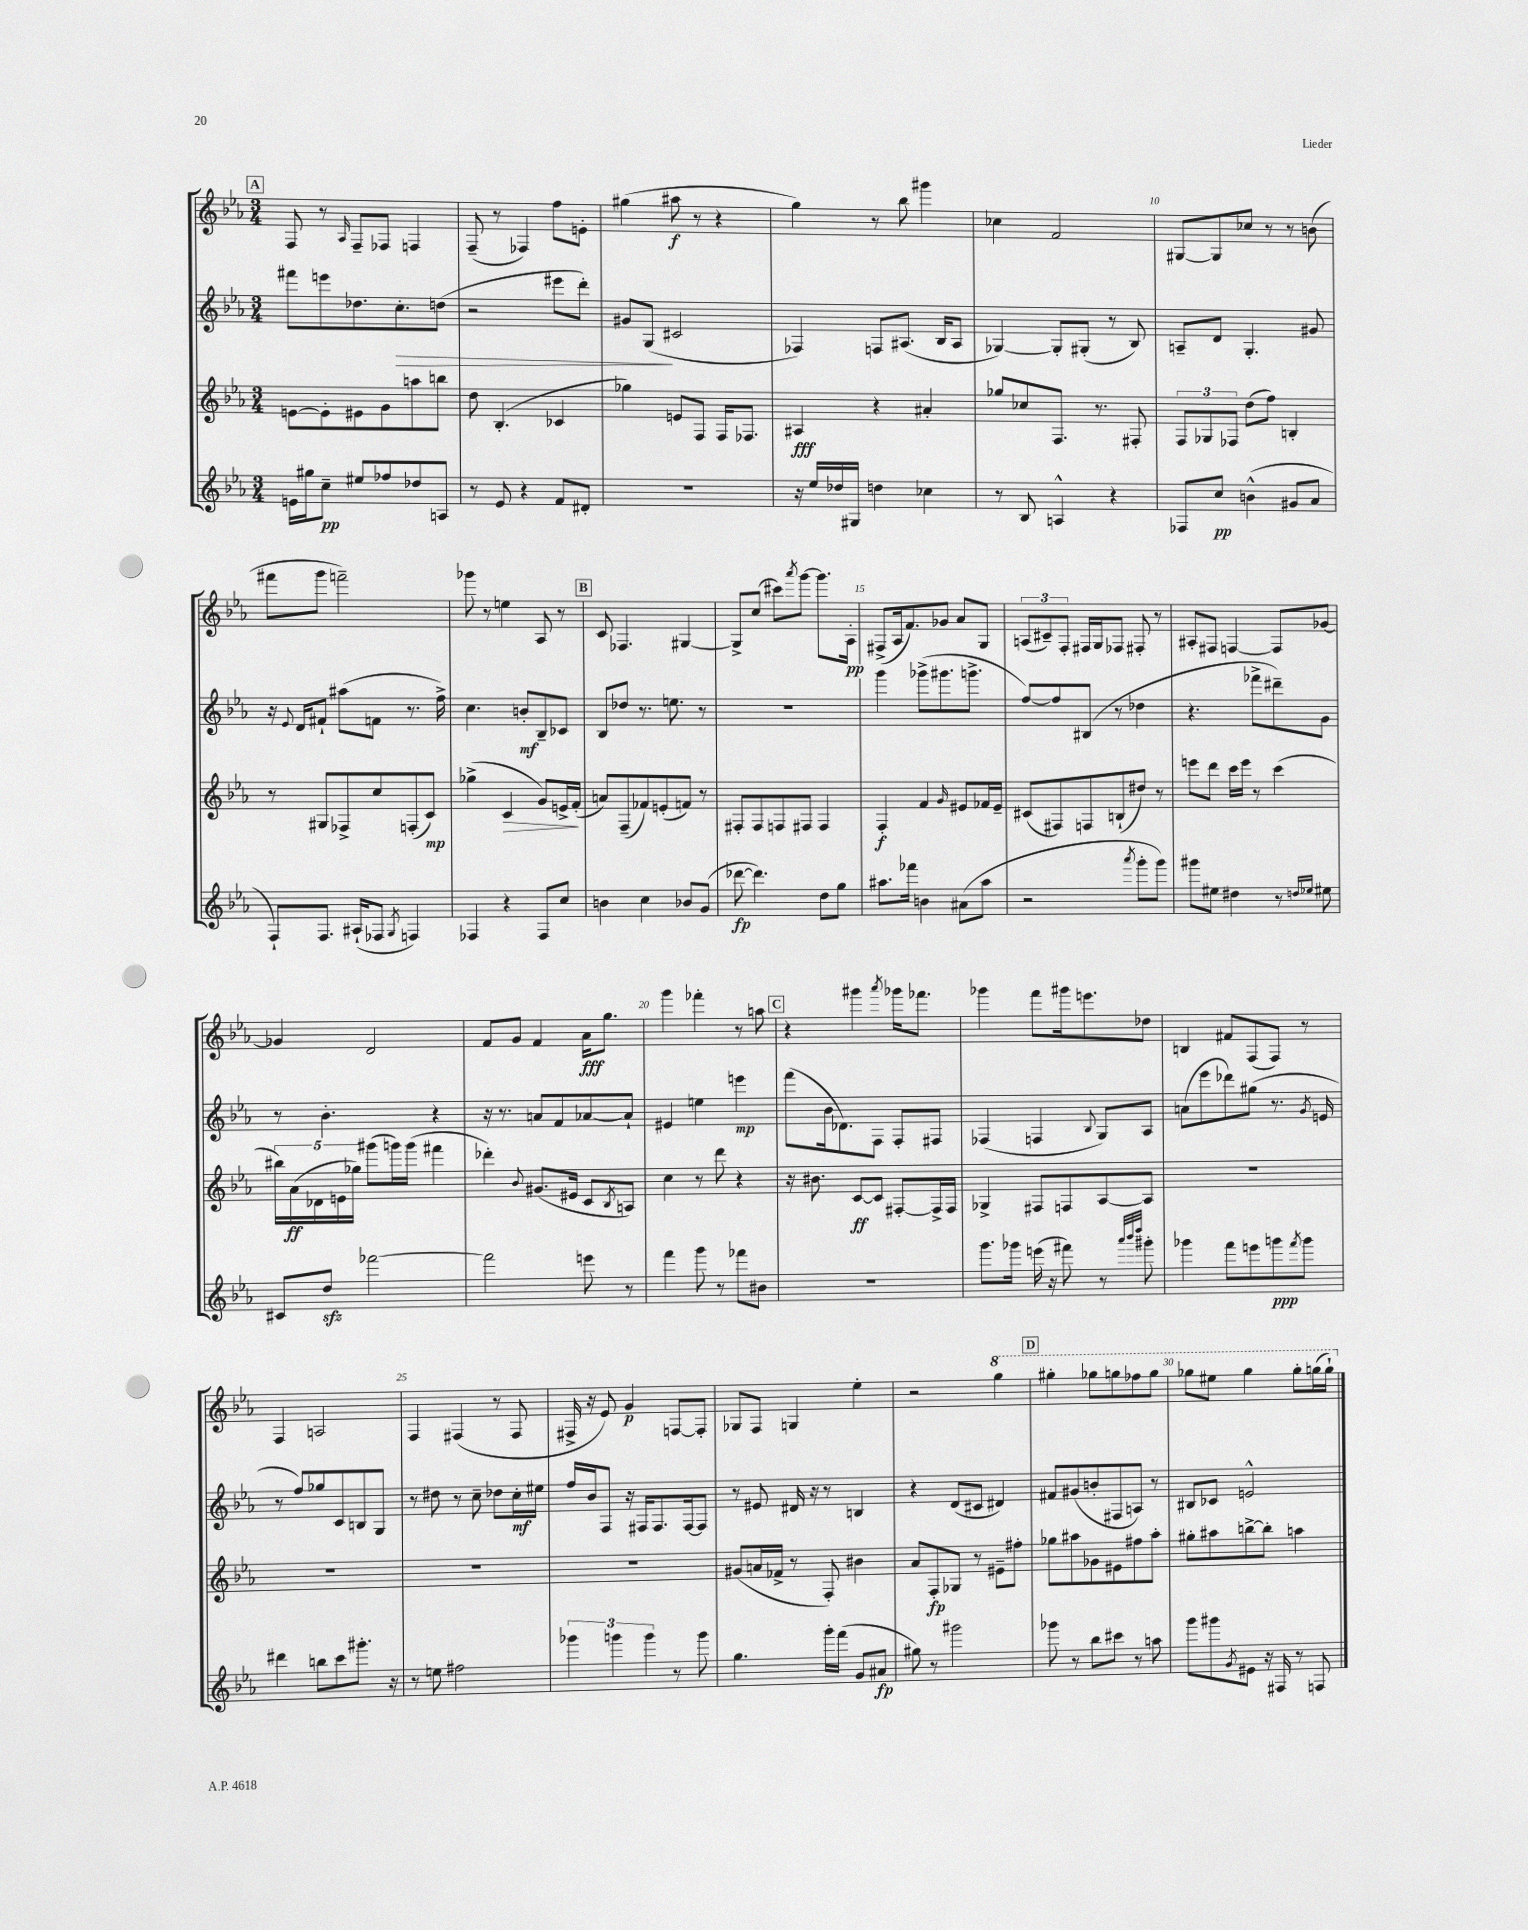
<<
\new StaffGroup <<
\new Staff = "s0" {
    \clef treble \key ees \major \numericTimeSignature \time 3/4
    \mark \markup { \box "A" } f8 r8 \grace { aes16 } f8-- fes8 f4 |
    f8--( r8 fes4) f''8 e'8-. |
    gis''4( ais''8\f r8 r4 |
    g''4) r8 bes''8 gis'''4 |
    ces''4 f'2 |
    gis8~ gis8 ces''8 r8 r8 b'8( |
    fis'''8 g'''8 f'''2--) |
    ges'''8 r8 e''4 aes8 r8 |
    \mark \markup { \box "B" } c'8 fes4. gis4~ |
    gis8-> c''8( cis'''8) \acciaccatura { aes'''8 } g'''8~ g'''8. aes16-.\pp |
    fis8->( aes16 f'8.) ges'8 aes'8 g8 |
    \tuplet 3/2 { a8( cis'8--) f8-. } fis16 g16 fes8 fis8-. r8 |
    ais8-. fis8 f4~ f8 ges'8~ |
    ges'4 d'2 |
    f'8 g'8 f'4 aes'16\fff g''8. |
    g'''4 fes'''4-. r8 a''8 |
    \mark \markup { \box "C" } r4 gis'''4 \acciaccatura { aes'''8 } ges'''16 fes'''8. |
    ges'''4 f'''8 gis'''16 e'''8. des''8 |
    b4 fis'8 f8( f8) r8 |
    f4 a2 |
    f4 fis4( r8 fis8 |
    fis16-> r16 ees'8) g'4\p f8~ f8-. |
    ges8 f8 g4 ees''4-. |
    r2 \ottava #1 g'''4 |
    \mark \markup { \box "D" } gis'''4-. ges'''8 g'''8 fes'''8 g'''8 |
    ges'''8 eis'''8 ges'''4 ges'''8-. g'''16( g'''16-!) \ottava #0 \bar "|." |
}
\new Staff = "s1" {
    \clef treble \key ees \major \numericTimeSignature \time 3/4
    \mark \markup { \box "A" } fis'''8 e'''8 des''8. c''8.-.\> d''8( |
    r2 eis'''8 d'''8-.) |
    gis'8 g8\!( cis'2 |
    fes4) f8 ais8.( bes16 ais8 |
    ges4~) ges8-. gis8-.( r8 bes8) |
    a8-- d'8 g4.-. gis'8 |
    r16 \appoggiatura { ees'8 } d'16 fis'8-! ais''8( f'8 r8. f''16->) |
    c''4. b'8-.\mf bes8-- ces'8 |
    \mark \markup { \box "B" } bes8 des''8 r8. e''8. r8 |
    R2. |
    g'''4 ges'''8->( gis'''8. g'''8.-> |
    f''8~) f''8 bis8( r8 des''4 |
    r4. fes'''8-> dis'''8--) g'8 |
    r8 bes'4.-. r4 |
    r16 r8. a'8 f'8 aes'8~ aes'8-! |
    eis'4 e''4 e'''4\mp |
    \mark \markup { \box "C" } f'''8( bes'16 des'8.) f8 f8-. fis8 |
    fes4( f4 \appoggiatura { bes8 } g8) aes8 |
    a'8( ees'''8 des'''8) gis''8( r8. \acciaccatura { g'8 } e'16 |
    r8 f''8) ges''8 c'8 b8 g8 |
    r8 dis''8 r8 c''8-- des''8 c''16-.\mf eis''16 |
    f''16 bes'16 f8 r16 fis16 fis8. fis16~ fis8 |
    r8 eis'8 dis'16 r16 r8 b4 |
    r4 d'8( cis'8 dis'4) |
    \mark \markup { \box "D" } fis'8 gis'8( b'8-. fis8 a8) r8 |
    bis8 ces'8 e'2-^ \bar "|." |
}
\new Staff = "s2" {
    \clef treble \key ees \major \numericTimeSignature \time 3/4
    \mark \markup { \box "A" } e'8~ e'8-. eis'8 g'8 a''8 b''8 |
    d''8 bes4.-.( ces'4 |
    ges''4) e'8 f8 f16 fes8. |
    ais4\fff r4 ais'4-. |
    ges''8 ces''8 f8. r8. fis8-. |
    \tuplet 3/2 { f8 ges8 fes8 } d''8( f''8) b4-. |
    r8 gis8 fes8-> c''8 f8-.( c'8\mp) |
    ges''4->( c'4\> g'8) e'16-> f'16-.\!( |
    \mark \markup { \box "B" } a'8) f8--( fes'8) e'8-.( f'8) r8 |
    fis8-. fis8 f8 fis8 fis4 |
    f4-.\f f'4 \grace { g'16 } eis'8 fes'16 eis'16-- |
    cis'8( fis8) f8 b8-!( dis''8) r8 |
    e'''8 d'''8 c'''16 e'''16 r8 c'''4( |
    \tuplet 5/4 { bis''16) aes'16\ff( des'16 e'16 ges''16) } gis'''8( g'''16) g'''16( fis'''4 |
    des'''4-.) \appoggiatura { bes'8 } gis'8.( eis'16 c'8 \acciaccatura { bes8 } a8) |
    c''4 r8 d'''8 r4 |
    \mark \markup { \box "C" } r16 bis'8. c'8~\ff c'8 fis8~-. fis16-> fis16 |
    ges4-> fis8 f8 aes8~ aes8 |
    R2. |
    R2. |
    R2. |
    R2. |
    gis'8( a'16 fes'16-> r8 f8-.) bis'4 |
    aes'8 f8-.\fp ges8 r8 eis'8-- fis''8-. |
    \mark \markup { \box "D" } ges''8 ais''8 ges'8 eis'8 fis''8 ais''8-. |
    gis''8-. ais''8 b''8~-> b''8-. a''4 \bar "|." |
}
\new Staff = "s3" {
    \clef treble \key ees \major \numericTimeSignature \time 3/4
    \mark \markup { \box "A" } e'16 gis''16 c''8--\pp eis''8 fes''8 des''8 a8 |
    r8 ees'8 r4 f'8 dis'8-. |
    R2. |
    r16 ees''16 des''16 gis16 d''4 ces''4 |
    r8 bes8 a4-^ r4 |
    fes8 c''8\pp b'4-^( gis'8 aes'8 |
    f8-!) f8. ais16-!( fes8 \acciaccatura { g8 } f4) |
    fes4 r4 fes8 c''8 |
    \mark \markup { \box "B" } b'4 c''4 bes'8 g'8( |
    des'''8~\fp des'''4.) d''8 g''8 |
    ais''8. fes'''16 b'4 ais'8( ais''8 |
    r2 \acciaccatura { aes'''8 } g'''8-. g'''8) |
    gis'''8 eis''8 dis''4 r8 \grace { d''16 ees''16 } eis''8 |
    cis'8 d''8\sfz fes'''2~ |
    fes'''2 e'''8 r8 |
    f'''4 g'''8 r8 fes'''8 bis'8 |
    \mark \markup { \box "C" } R2. |
    g'''8. ges'''16 e'''16( r16 fis'''8) r8 \grace { aes'''32 bes'''32 d''''32 } gis'''8-. |
    ges'''4 f'''8 e'''8 g'''8\ppp \acciaccatura { f'''8 } g'''8 |
    dis'''4 b''8 c'''8 gis'''8.-. r16 |
    r8 e''8 fis''2 |
    \tuplet 3/2 { ges'''4 g'''4 g'''4 } r8 g'''8 |
    g''4. g'''16-. f'''16( g'8 ais'8\fp |
    gis''8) r8 gis'''2 |
    \mark \markup { \box "D" } ges'''8 r8 bes''8 cis'''8 r8 a''8 |
    g'''8 gis'''8 \acciaccatura { g'8 } eis'8 r16 fis16 r8 f8 \bar "|." |
}
>>
>>
\layout { \context { \Score currentBarNumber = #5 \override BarNumber.break-visibility = ##(#f #t #t) barNumberVisibility = #(every-nth-bar-number-visible 5) } }
